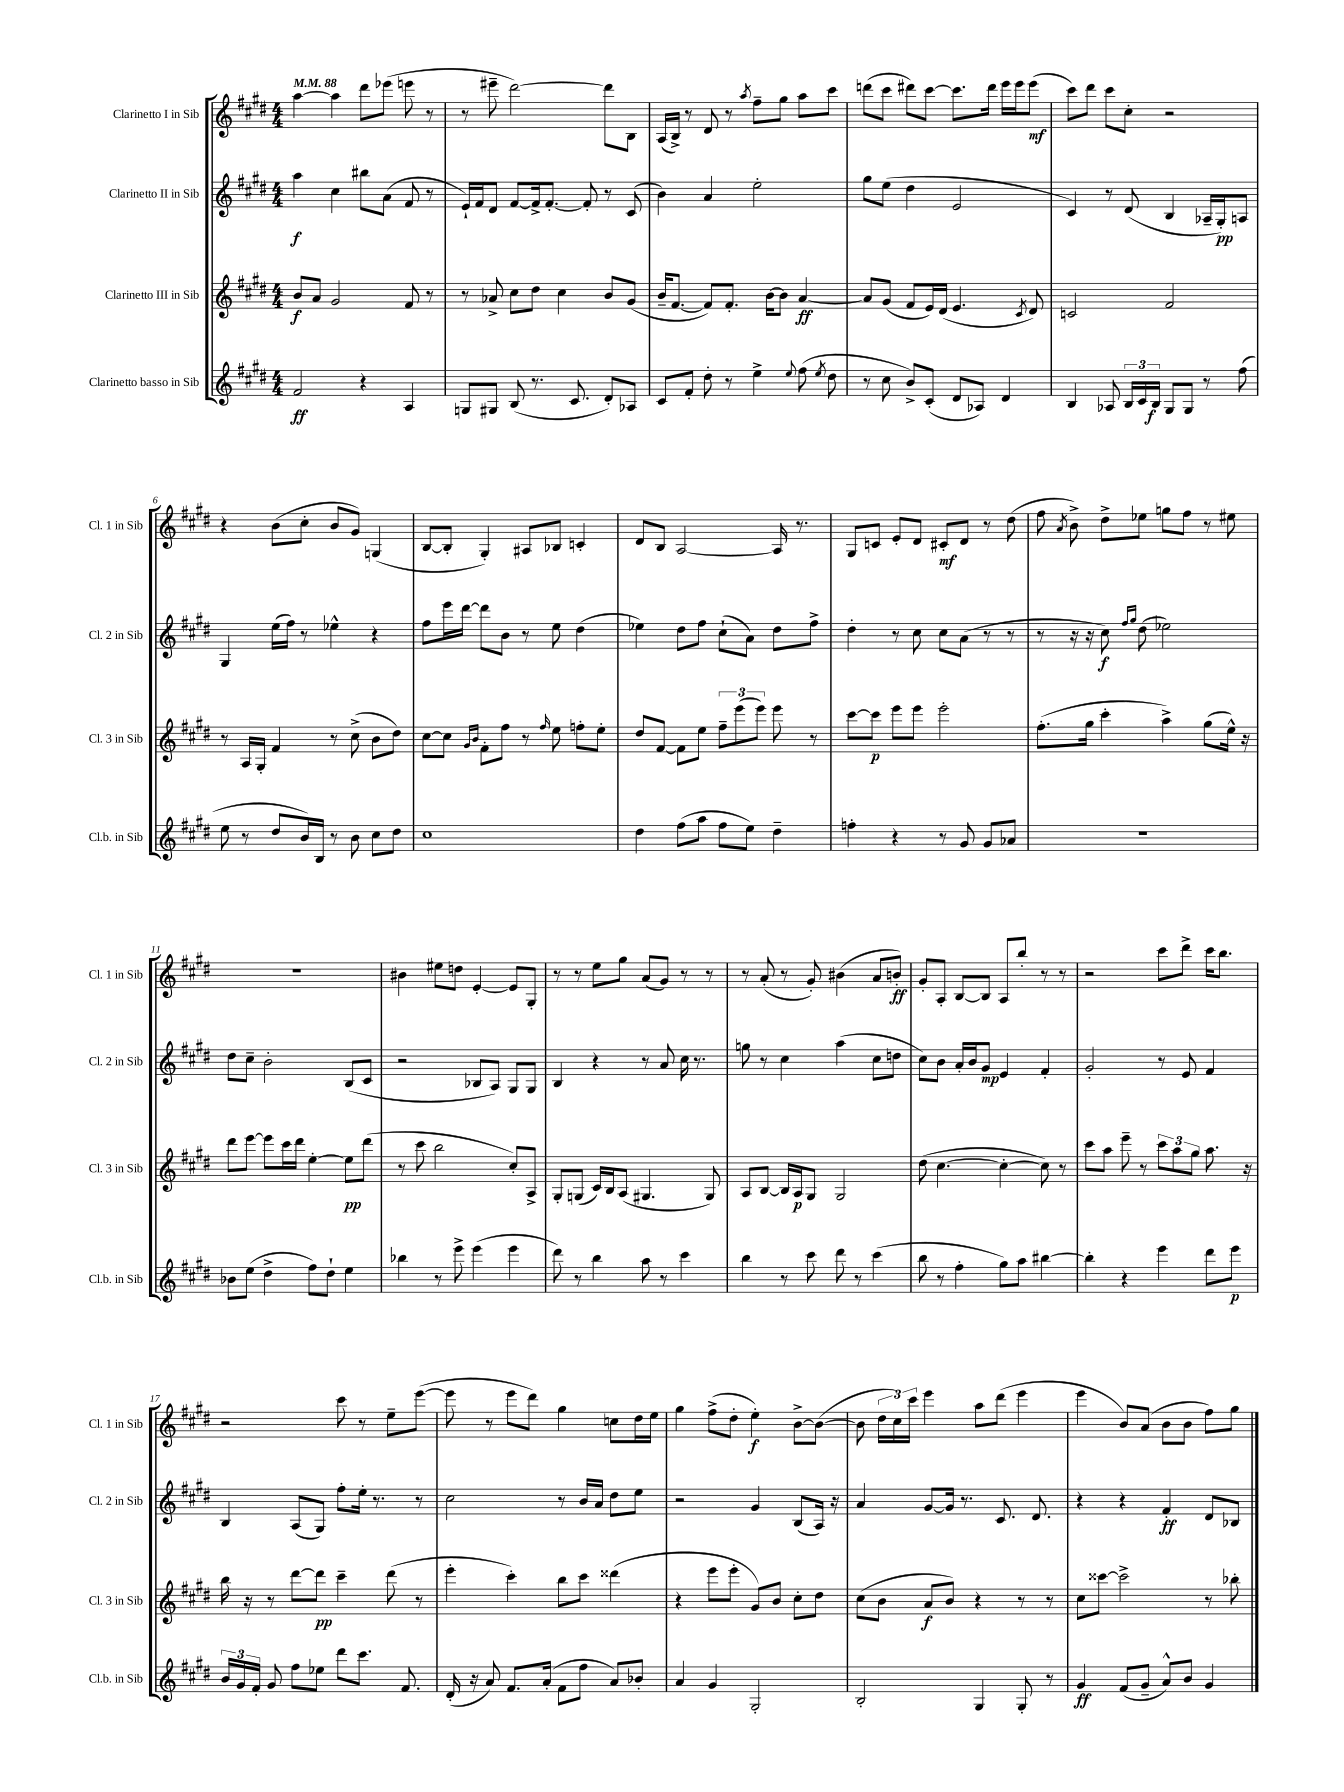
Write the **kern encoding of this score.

**kern	**dynam	**kern	**dynam	**kern	**dynam	**kern	**dynam
*part4	*part4	*part3	*part3	*part2	*part2	*part1	*part1
*staff4	*staff4	*staff3	*staff3	*staff2	*staff2	*staff1	*staff1
*I"Clarinetto basso in Sib	*	*I"Clarinetto III in Sib	*	*I"Clarinetto II in Sib	*	*I"Clarinetto I in Sib	*
*I'Cl.b. in Sib	*	*I'Cl. 3 in Sib	*	*I'Cl. 2 in Sib	*	*I'Cl. 1 in Sib	*
*clefG2	*	*clefG2	*	*clefG2	*	*clefG2	*
*k[f#c#g#d#]	*	*k[f#c#g#d#]	*	*k[f#c#g#d#]	*	*k[f#c#g#d#]	*
*M4/4	*	*M4/4	*	*M4/4	*	*M4/4	*
*MM88	*	*MM88	*	*MM88	*	*MM88	*
=1	=1	=1	=1	=1	=1	=1	=1
2f#/	ff	8b/L	f	4aa\	f	[4aa\	.
.	.	8a/J	.	.	.	.	.
.	.	2g#/	.	4cc#\	.	4aa\]	.
4r	.	.	.	8bb#X\L	.	8ddd#\L	.
.	.	.	.	(8a\J	.	(8eee-X\J	.
4A/	.	8f#/	.	8f#/	.	8eeen\	.
.	.	8r	.	8r	.	8r	.
=2	=2	=2	=2	=2	=2	=2	=2
8Gn/L	.	8r	.	16e`/LL)	.	8r	.
.	.	.	.	16f#/J	.	.	.
8G#X/J	.	8a-X^/	.	8d#/J	.	8eee#X~\	.
(8B/	.	8cc#\L	.	[8f#/L	.	[2ddd#\)	.
8.r	.	8dd#\J	.	16f#^/k]	.	.	.
.	.	.	.	[8.f#'/J	.	.	.
.	.	4cc#\	.	.	.	.	.
8.c#/	.	.	.	.	.	.	.
.	.	.	.	8f#'/]	.	.	.
8d#'/L)	.	8b/L	.	8r	.	8ddd#\L]	.
8A-X/J	.	(8g#/J	.	(8c#/	.	8B\J	.
=3	=3	=3	=3	=3	=3	=3	=3
8c#/L	.	16b~/KL	.	4b\)	.	(16A/LL	.
.	.	[8.f#/J	.	.	.	16B^/JJ)	.
8f#'/J	.	.	.	.	.	8r	.
8dd#'\	.	8f#/L])	.	4a/	.	8d#/	.
8r	.	8.f#'/J	.	.	.	8r	.
.	.	.	.	.	.	8qaa/	.
4ee^\	.	.	.	2ee'\	.	8ff#~\L	.
.	.	[16b\KL	.	.	.	.	.
.	.	8b\J]	.	.	.	8gg#\J	.
8qqee/	.	.	.	.	.	.	.
(8ff#\	.	[4a/	ff	.	.	8aa\L	.
8qee/	.	.	.	.	.	.	.
8dd#\	.	.	.	.	.	8ccc#\J	.
=4	=4	=4	=4	=4	=4	=4	=4
8r	.	8a/L]	.	8gg#\L	.	(8dddn\L	.
8cc#\	.	(8g#/J	.	(8ee\J	.	8ccc#\J	.
8b^/L)	.	8f#/L	.	4dd#\	.	8ddd#X\L)	.
(8c#'/J	.	16e/L)	.	.	.	[8ccc#\J	.
.	.	(16d#/JJ	.	.	.	.	.
8d#/L	.	4.e/	.	2e/	.	8.ccc#\L]	.
8A-X/J)	.	.	.	.	.	.	.
.	.	.	.	.	.	16ddd#\Jk	.
4d#/	.	.	.	.	.	16eee\LL	.
.	.	.	.	.	.	16eee\J	.
.	.	8qc#/	.	.	.	.	.
.	.	8d#/)	.	.	.	(8eee\J	mf
=5	=5	=5	=5	=5	=5	=5	=5
4B/	.	2cn/	.	4c#/)	.	8ccc#\L)	.
.	.	.	.	.	.	8ddd#\J	.
8A-X/	.	.	.	8r	.	8ccc#\L	.
24B/LL	.	.	.	(8d#/	.	8cc#'\J	.
24c#/	.	.	.	.	.	.	.
24B/JJ	f	.	.	.	.	.	.
8G#/L	.	2f#/	.	4B/	.	2r	.
8G#/J	.	.	.	.	.	.	.
8r	.	.	.	16A-X~/LL	.	.	.
.	.	.	.	16G#'/J)	pp	.	.
(8ff#\	.	.	.	8An/J	.	.	.
!!LO:LB:g=z
=6	=6	=6	=6	=6	=6	=6	=6
8ee\	.	8r	.	4G#/	.	4r	.
8r	.	16A/LL	.	.	.	.	.
.	.	16G#'/JJ	.	.	.	.	.
8dd#/L	.	4f#/	.	(16ee\LL	.	(8b\L	.
.	.	.	.	16ff#\JJ)	.	.	.
16b/L)	.	.	.	8r	.	8cc#'\J	.
16B/JJ	.	.	.	.	.	.	.
8r	.	8r	.	4ee-X^^\	.	8b/L	.
8b\	.	(8cc#^\	.	.	.	8g#/J)	.
8cc#\L	.	8b\L	.	4r	.	(4Gn/	.
8dd#\J	.	8dd#\J)	.	.	.	.	.
=7	=7	=7	=7	=7	=7	=7	=7
1cc#	.	[8cc#\L	.	8ff#\L	.	[8B/L	.
.	.	8cc#\J]	.	16eee\L	.	8B'/J]	.
.	.	.	.	[16ddd#\JJ	.	.	.
.	.	16qqg#/LL	.	.	.	.	.
.	.	16qqb/JJ	.	.	.	.	.
.	.	8f#'\L	.	8ddd#\L]	.	4G#'/)	.
.	.	8ff#\J	.	8b\J	.	.	.
.	.	8r	.	8r	.	8A#X/L	.
.	.	16qqff#/	.	.	.	.	.
.	.	8ee\	.	8ee\	.	8B-X/J	.
.	.	8ffn'\L	.	(4dd#\	.	4cn'/	.
.	.	8ee'\J	.	.	.	.	.
=8	=8	=8	=8	=8	=8	=8	=8
4dd#\	.	8dd#/L	.	4ee-X\)	.	8d#/L	.
.	.	[8f#/J	.	.	.	8B/J	.
(8ff#\L	.	8f#\L]	.	8dd#\L	.	[2A/	.
8aa\J	.	8ee\J	.	8ff#\J	.	.	.
8ff#\L	.	12ff#~\L	.	(8cc#`\L	.	.	.
.	.	(12eee\	.	.	.	.	.
8ee\J)	.	.	.	8a\J)	.	.	.
.	.	12eee\J)	.	.	.	.	.
4dd#~\	.	8eee\	.	8dd#\L	.	16A/]	.
.	.	.	.	.	.	8.r	.
.	.	8r	.	8ff#^\J	.	.	.
=9	=9	=9	=9	=9	=9	=9	=9
4ffn'\	.	[8ccc#\L	.	4dd#'\	.	8G#/L	.
.	.	8ccc#\J]	p	.	.	8cn/J	.
4r	.	8eee\L	.	8r	.	8e'/L	.
.	.	8eee\J	.	8cc#\	.	8d#/J	.
8r	.	2eee'\	.	8cc#\L	.	8c#X'/L	mf
8g#/	.	.	.	(8a\J	.	8d#/J	.
8g#/L	.	.	.	8r	.	8r	.
8a-X/J	.	.	.	8r	.	(8dd#\	.
=10	=10	=10	=10	=10	=10	=10	=10
1r	.	(8.ff#'\L	.	8r	.	8ff#\	.
.	.	.	.	.	.	8qa/	.
.	.	.	.	16r	.	8b^\)	.
.	.	16gg#\Jk	.	16r	.	.	.
.	.	4ccc#'\	.	8cc#\)	f	8dd#^\L	.
.	.	.	.	16qqff#/LL	.	.	.
.	.	.	.	16qqgg#/JJ	.	.	.
.	.	.	.	(8dd#\	.	8ee-X\J	.
.	.	4aa^\)	.	2ee-X\)	.	8ggn\L	.
.	.	.	.	.	.	8ff#\J	.
.	.	(8gg#\L	.	.	.	8r	.
.	.	16ee^^\Jk)	.	.	.	8ee#X\	.
.	.	16r	.	.	.	.	.
!!LO:LB:g=z
=11	=11	=11	=11	=11	=11	=11	=11
8b-X\L	.	8ddd#\L	.	8dd#\L	.	1r	.
(8ee\J	.	[8eee\J	.	8cc#~\J	.	.	.
4dd#^\	.	8eee\L]	.	2b'\	.	.	.
.	.	16ccc#\L	.	.	.	.	.
.	.	16ddd#\JJ	.	.	.	.	.
8ff#\L)	.	[4ee'\	.	.	.	.	.
8dd#`\J	.	.	.	.	.	.	.
4ee\	.	8ee\L]	pp	(8B/L	.	.	.
.	.	(8ddd#\J	.	8c#/J	.	.	.
=12	=12	=12	=12	=12	=12	=12	=12
4bb-X\	.	8r	.	2r	.	4b#X\	.
.	.	8ccc#\	.	.	.	.	.
8r	.	2bb\	.	.	.	8ee#X\L	.
8eee^\	.	.	.	.	.	8ddn\J	.
(4eee\	.	.	.	8B-X/L	.	[4e'/	.
.	.	.	.	8A/J)	.	.	.
4eee\	.	8cc#'/L)	.	8G#/L	.	8e/L]	.
.	.	8A^/J	.	8G#/J	.	8G#'/J	.
=13	=13	=13	=13	=13	=13	=13	=13
8ddd#\)	.	8G#'/L	.	4B/	.	8r	.
8r	.	(8Gn/J	.	.	.	8r	.
4bb\	.	16c#/LL)	.	4r	.	8ee\L	.
.	.	16B/J	.	.	.	.	.
.	.	(8A/J	.	.	.	8gg#\J	.
8aa\	.	4.G#X/	.	8r	.	(8a/L	.
8r	.	.	.	8a/	.	8g#/J)	.
4ccc#\	.	.	.	16cc#\	.	8r	.
.	.	.	.	8.r	.	.	.
.	.	8G#/)	.	.	.	8r	.
=14	=14	=14	=14	=14	=14	=14	=14
4bb\	.	8A/L	.	8ggn\	.	8r	.
.	.	[8B/J	.	8r	.	(8a'/	.
8r	.	16B/LL]	.	4cc#\	.	8r	.
.	.	16A/J	p	.	.	.	.
8ccc#\	.	8G#/J	.	.	.	8g#'/)	.
8ddd#\	.	2G#/	.	(4aa\	.	(4b#X\	.
8r	.	.	.	.	.	.	.
(4ccc#\	.	.	.	8cc#\L	.	8a/L	.
.	.	.	.	8ddn\J	.	8bn'/J)	ff
=15	=15	=15	=15	=15	=15	=15	=15
8bb\	.	(8dd#\	.	8cc#\L)	.	8g#'/L	.
8r	.	[4.cc#\	.	8b\J	.	8A'/J	.
4ff#'\	.	.	.	16a'/LL	.	[8B/L	.
.	.	.	.	16b/J	.	.	.
.	.	.	.	8g#/J	mp	8B/J]	.
8gg#\L)	.	4cc#'\_	.	4e/	.	8A/L	.
8aa\J	.	.	.	.	.	8bb'/J	.
[4bb#X\	.	8cc#\])	.	4f#'/	.	8r	.
.	.	8r	.	.	.	8r	.
=16	=16	=16	=16	=16	=16	=16	=16
4bb#'\]	.	8ccc#\L	.	2g#'/	.	2r	.
.	.	8aa\J	.	.	.	.	.
4r	.	8eee~\	.	.	.	.	.
.	.	8r	.	.	.	.	.
4eee\	.	12ccc#\L	.	8r	.	8ccc#\L	.
.	.	12aa\	.	.	.	.	.
.	.	.	.	8e/	.	8ddd#^\J	.
.	.	12gg#\J	.	.	.	.	.
8ddd#\L	.	8.aa\	.	4f#/	.	16ccc#\KL	.
.	.	.	.	.	.	8.bb\J	.
8eee\J	p	.	.	.	.	.	.
.	.	16r	.	.	.	.	.
!!LO:LB:g=z
=17	=17	=17	=17	=17	=17	=17	=17
24b/LL	.	16bb\	.	4B/	.	2r	.
24g#/	.	.	.	.	.	.	.
.	.	16r	.	.	.	.	.
24f#'/JJ	.	.	.	.	.	.	.
8g#/	.	8r	.	.	.	.	.
8ff#\L	.	[8ddd#\L	.	(8A/L	.	.	.
8ee-X\J	.	8ddd#\J]	pp	8G#/J)	.	.	.
8ddd#\L	.	4ccc#~\	.	8ff#'\L	.	8ccc#\	.
8.ccc#\J	.	.	.	16ee'\Jk	.	8r	.
.	.	.	.	8.r	.	.	.
.	.	(8ddd#\	.	.	.	8ee~\L	.
8.f#/	.	.	.	.	.	.	.
.	.	8r	.	8r	.	([8eee\J	.
=18	=18	=18	=18	=18	=18	=18	=18
(16d#'/	.	4eee'\	.	2cc#\	.	8eee\]	.
16r	.	.	.	.	.	.	.
8a/)	.	.	.	.	.	8r	.
8.f#/L	.	4ccc#'\)	.	.	.	8eee\L	.
.	.	.	.	.	.	8ddd#\J)	.
(16a'/Jk	.	.	.	.	.	.	.
8f#\L	.	8bb\L	.	8r	.	4gg#\	.
8ff#\J	.	8ccc#\J	.	16b/LL	.	.	.
.	.	.	.	16a/JJ	.	.	.
8a/L)	.	(4ddd##X\	.	8dd#\L	.	8ccn\L	.
8b-X'/J	.	.	.	8ee\J	.	16dd#\L	.
.	.	.	.	.	.	16ee\JJ	.
=19	=19	=19	=19	=19	=19	=19	=19
4a/	.	4r	.	2r	.	4gg#\	.
4g#/	.	8eee\L	.	.	.	(8ff#^\L	.
.	.	8eee'\J	.	.	.	8dd#'\J	.
2G#'/	.	8g#/L)	.	4g#/	.	4ee'\)	f
.	.	8b/J	.	.	.	.	.
.	.	8cc#'\L	.	(8B/L	.	[8b^\L	.
.	.	8dd#\J	.	16A/Jk)	.	(8b\J_	.
.	.	.	.	16r	.	.	.
=20	=20	=20	=20	=20	=20	=20	=20
2B'/	.	(8cc#\L	.	4a/	.	8b\]	.
.	.	8b\J	.	.	.	24dd#\LL	.
.	.	.	.	.	.	24cc#\)	.
.	.	.	.	.	.	24ccc#\JJ	.
.	.	8a/L	f	[8g#/L	.	4eee\	.
.	.	8b/J)	.	16g#/Jk]	.	.	.
.	.	.	.	8.r	.	.	.
4G#/	.	4r	.	.	.	8aa\L	.
.	.	.	.	8.c#/	.	(8ddd#\J	.
8G#'/	.	8r	.	.	.	4eee\	.
.	.	.	.	8.d#/	.	.	.
8r	.	8r	.	.	.	.	.
=21	=21	=21	=21	=21	=21	=21	=21
4g#/	ff	8cc#\L	.	4r	.	4eee\	.
.	.	[8ccc##X\J	.	.	.	.	.
(8f#/L	.	2ccc##^\]	.	4r	.	8b/L)	.
8g#~/J	.	.	.	.	.	(8a/J	.
8a^^/L)	.	.	.	4f#'/	ff	8b\L	.
8b/J	.	.	.	.	.	8b\J	.
4g#/	.	8r	.	8d#/L	.	8ff#\L)	.
.	.	8bb-X'\	.	8B-X/J	.	8gg#\J	.
==	==	==	==	==	==	==	==
*-	*-	*-	*-	*-	*-	*-	*-
